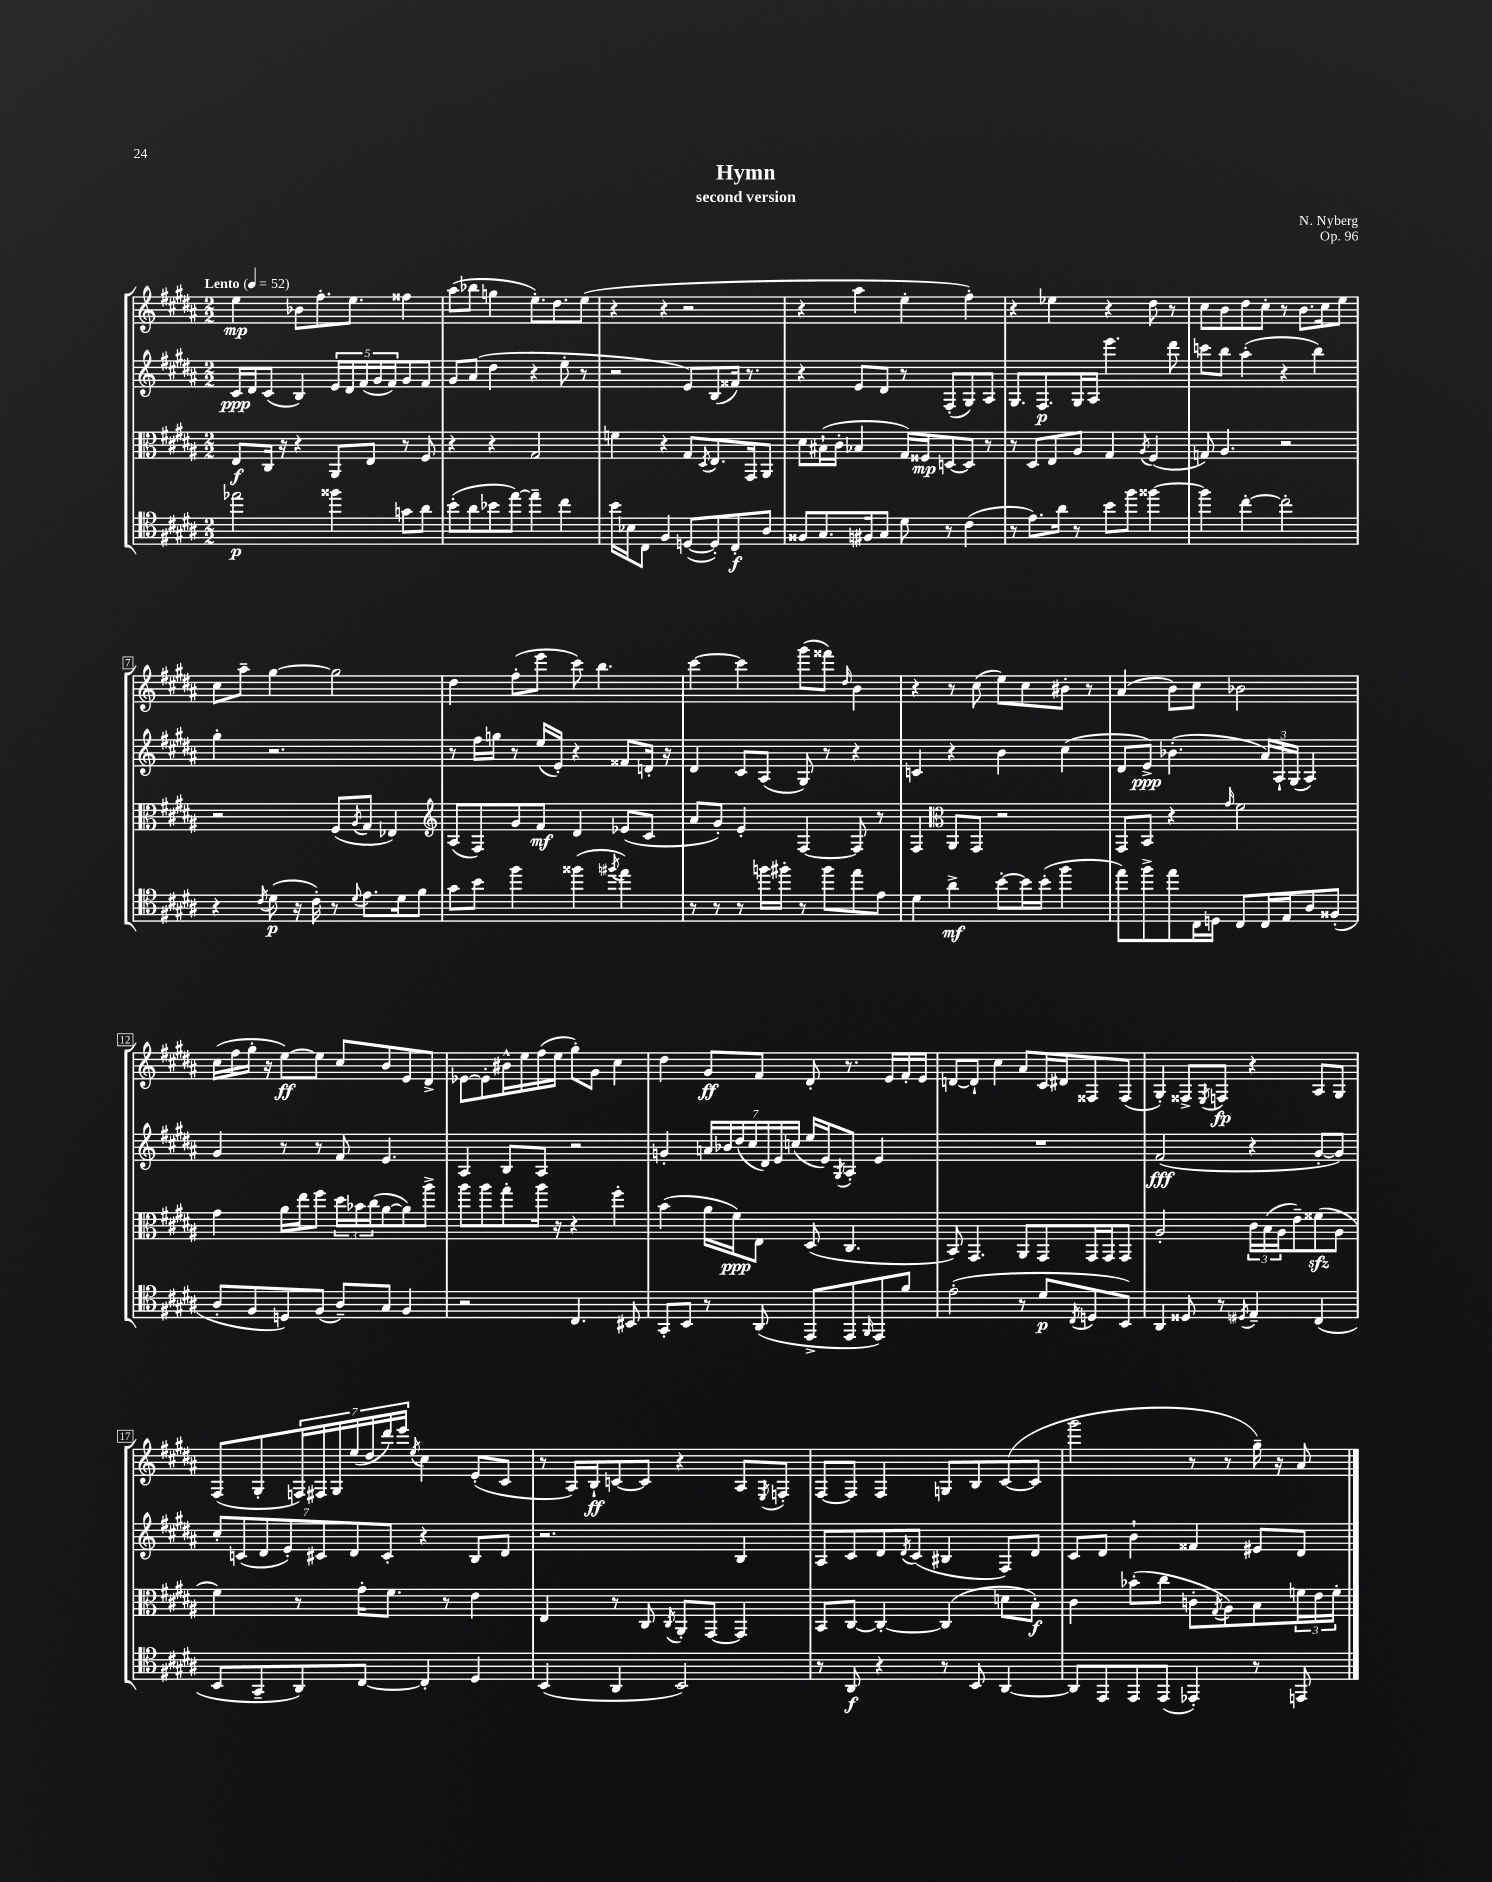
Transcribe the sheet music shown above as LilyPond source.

\header { title = "Hymn" composer = "N. Nyberg" subtitle = "second version" opus = "Op. 96" }
<<
\new StaffGroup <<
\new Staff = "s0" {
    \clef treble \key b \major \numericTimeSignature \time 2/2 \tempo "Lento" 4 = 52
    e''4\mp bes'8 fis''8.-. e''8. fisis''4 |
    ais''8( bes''8 g''4 e''8.-.) dis''8. e''8( |
    r4 r4 r2 |
    r4 ais''4 e''4-. fis''4-.) |
    r4 ees''4 r4 dis''8 r8 |
    cis''8 b'8 dis''8 cis''8-. r8 b'8. cis''16 e''8 |
    cis''8 ais''8-- gis''4~ gis''2 |
    dis''4 fis''8-.( e'''8 cis'''8) b''4. |
    cis'''4~ cis'''4 gis'''8( fisis'''8) \grace { dis''16 } b'4 |
    r4 r8 cis''8( e''8) cis''8 bis'8-. r8 |
    ais'4( b'8) cis''8 bes'2 |
    cis''16( fis''16 gis''16-. r16 e''8~\ff) e''8 cis''8 b'8 e'8 dis'8-> |
    ees'8~ ees'8-. bis'16-^ e''16 fis''16( e''16 gis''8-.) gis'8 cis''4 |
    dis''4 gis'8\ff fis'8 dis'8-. r8. e'16 fis'16-. e'16 |
    d'8~ d'8-! cis''4 ais'8 cis'16 dis'16 fisis8 fisis8( |
    gis4-.) fisis8-> \acciaccatura { e8 } f8\fp r4 ais8 gis8 |
    fis8( gis8-. \tuplet 7/4 { f16) fis16 gis16 e''16( dis''16 dis'''16) e'''16 } \acciaccatura { e''8 } cis''4 e'8-.( cis'8 |
    r8 ais16) b16-!\ff c'8~ c'8 r4 ais8 \acciaccatura { e8 } f8-. |
    fis8~ fis8 fis4 g8 b8 cis'8~( cis'8 |
    gis'''2 r8 r8 gis''16--) r16 ais'8 \bar "|." |
}
\new Staff = "s1" {
    \clef treble \key b \major \numericTimeSignature \time 2/2
    cis'16\ppp dis'16 cis'8( b4) \tuplet 5/4 { e'16 dis'16 fis'16( gis'16 fis'16) } gis'8 fis'8 |
    gis'8 ais'8( dis''4 r4 e''8-. r8 |
    r2 e'8) b8( fisis'16) r8. |
    r4 e'8 dis'8 r8 fis8-.( gis8) ais8 |
    gis8. fis8.\p gis16 ais16 e'''4. dis'''8 |
    c'''8 b''8 ais''4-.( r4 b''4) |
    gis''4-. r2. |
    r8 fis''16 g''16 r8 e''16( e'16-.) r4 fisis'8 d'16-. r16 |
    dis'4 cis'8 ais8( gis8) r8 r4 |
    c'4 r4 b'4 cis''4( |
    dis'8 e'8->\ppp) bes'4.-.( \tuplet 3/2 { ais'16) ais16-! gis16( } ais4) |
    gis'4 r8 r8 fis'8 e'4. |
    ais4 b8 ais8 r2 |
    g'4-. \tuplet 7/4 { a'16 bes'16 dis''16( cis''16 dis'16) e'16 c''16( } e''16 e'16) \acciaccatura { gis8 } ais8-. e'4 |
    R1 |
    fis'2\fff( r4 gis'8~-. gis'8) |
    \tuplet 7/4 { cis''8-. c'8( dis'8 e'8-.) cis'8 dis'8 cis'8-. } r4 b8 dis'8 |
    r2. b4 |
    ais8 cis'8 dis'8 \acciaccatura { dis'8 } cis'8( bis4 fis8) dis'8 |
    cis'8 dis'8 b'4-! fisis'4 eis'8 dis'8 \bar "|." |
}
\new Staff = "s2" {
    \clef alto \key b \major \numericTimeSignature \time 2/2
    e8\f cis16 r16 r4 ais,8 e8 r8 fis8 |
    r4 r4 gis2 |
    f'4 r4 gis8 \acciaccatura { dis8 } e8. gis,16 ais,8 |
    dis'8 bis16-!( cis'16-. bes4 gis16) fisis16\mp d8~ d8 r8 |
    r8 dis8 e8 ais8 gis4 \acciaccatura { ais8 } fis4( |
    g8) ais4. r2 |
    r2 fis8( \acciaccatura { ais8 } gis8 ees4) |
    \clef treble ais8( fis8) gis'8 fis'8\mf dis'4 ees'8( cis'8 |
    ais'8 gis'8-.) e'4-. fis4~ fis8 r8 |
    fis4 \clef alto ais,8 gis,8 r2 |
    gis,8 b,8 r4 \grace { gis'16 } fis'2 |
    gis'4 ais'16 e''16 fis''8 \tuplet 3/2 { dis''16 bes'16 cis''16( } ais'8~ ais'8) ais''8-> |
    ais''8 ais''8 gis''8-. ais''16 r16 r4 fis''4-. |
    b'4( ais'16 fis'16\ppp) e8 dis8( cis4. |
    b,8) gis,4. ais,8 gis,8 gis,16 gis,16 gis,8 |
    ais2-. \tuplet 3/2 { cis'16 b16( ais16 } e'8--) fisis'8\sfz( ais8 |
    fis'4) r8 gis'16-. fis'8. r8 e'4 |
    e4 r8 cis8 \acciaccatura { cis8 } ais,8-. gis,8~ gis,4 |
    b,8 cis8~ cis4~-. cis4( d'8 b8-.\f) |
    cis'4 bes'8-.( cis''8 c'8-. \acciaccatura { gis8 } ais8) b8 \tuplet 3/2 { f'16 e'16 f'16-. } \bar "|." |
}
\new Staff = "s3" {
    \clef tenor \key b \major \numericTimeSignature \time 2/2
    ees''2\p fisis''4 g'8 ais'8 |
    b'8-.( ais'8 bes'8 e''8~) e''4-- cis''4 |
    b'16 bes16 cis8 fis4 d8~( d8-.) cis8-.\f ais8 |
    fisis8 gis8. fis16 gis8 dis'8 r8 cis'4( |
    r8 e'8.) ais'16 r8 b'8 fis''8 fisis''4~ |
    fisis''4 cis''4~-. cis''2-. |
    r4 \acciaccatura { cis'8 } dis'8\p( r16 cis'16-.) r8 \appoggiatura { dis'8 } e'8. dis'16 fis'8 |
    gis'8 b'8 fis''4 fisis''4( \acciaccatura { fis''8 } e''4) |
    r8 r8 r8 f''16 fis''16-. r8 fis''8 e''8 e'8 |
    dis'4 ais'4->\mf b'8~-. b'16 b'16-.( fis''4 |
    e''8) fis''8-> e''8 cis16 d16 cis8 cis16 e16 ais8 fisis8-.( |
    ais8-. fis8 d8) fis8( ais8--) gis8 fis4 |
    r2 cis4. bis,8 |
    gis,8-. b,8 r8 ais,8( e,8-> e,8 \grace { fis,16 } e,8) fis'8 |
    e'2-.( r8 dis'8\p \acciaccatura { cis8 } d8 b,8) |
    ais,4 disis8 r8 \acciaccatura { dis8 } e4-- cis4( |
    b,8 gis,8-- ais,8) cis8~ cis4-. dis4 |
    b,4( ais,4 b,2) |
    r8 ais,8\f r4 r8 b,8 ais,4~ |
    ais,8 e,8 e,8 e,8( ees,4-.) r8 e,8 \bar "|." |
}
>>
>>
\layout { \context { \Score \override BarNumber.stencil = #(make-stencil-boxer 0.1 0.3 ly:text-interface::print) } }
